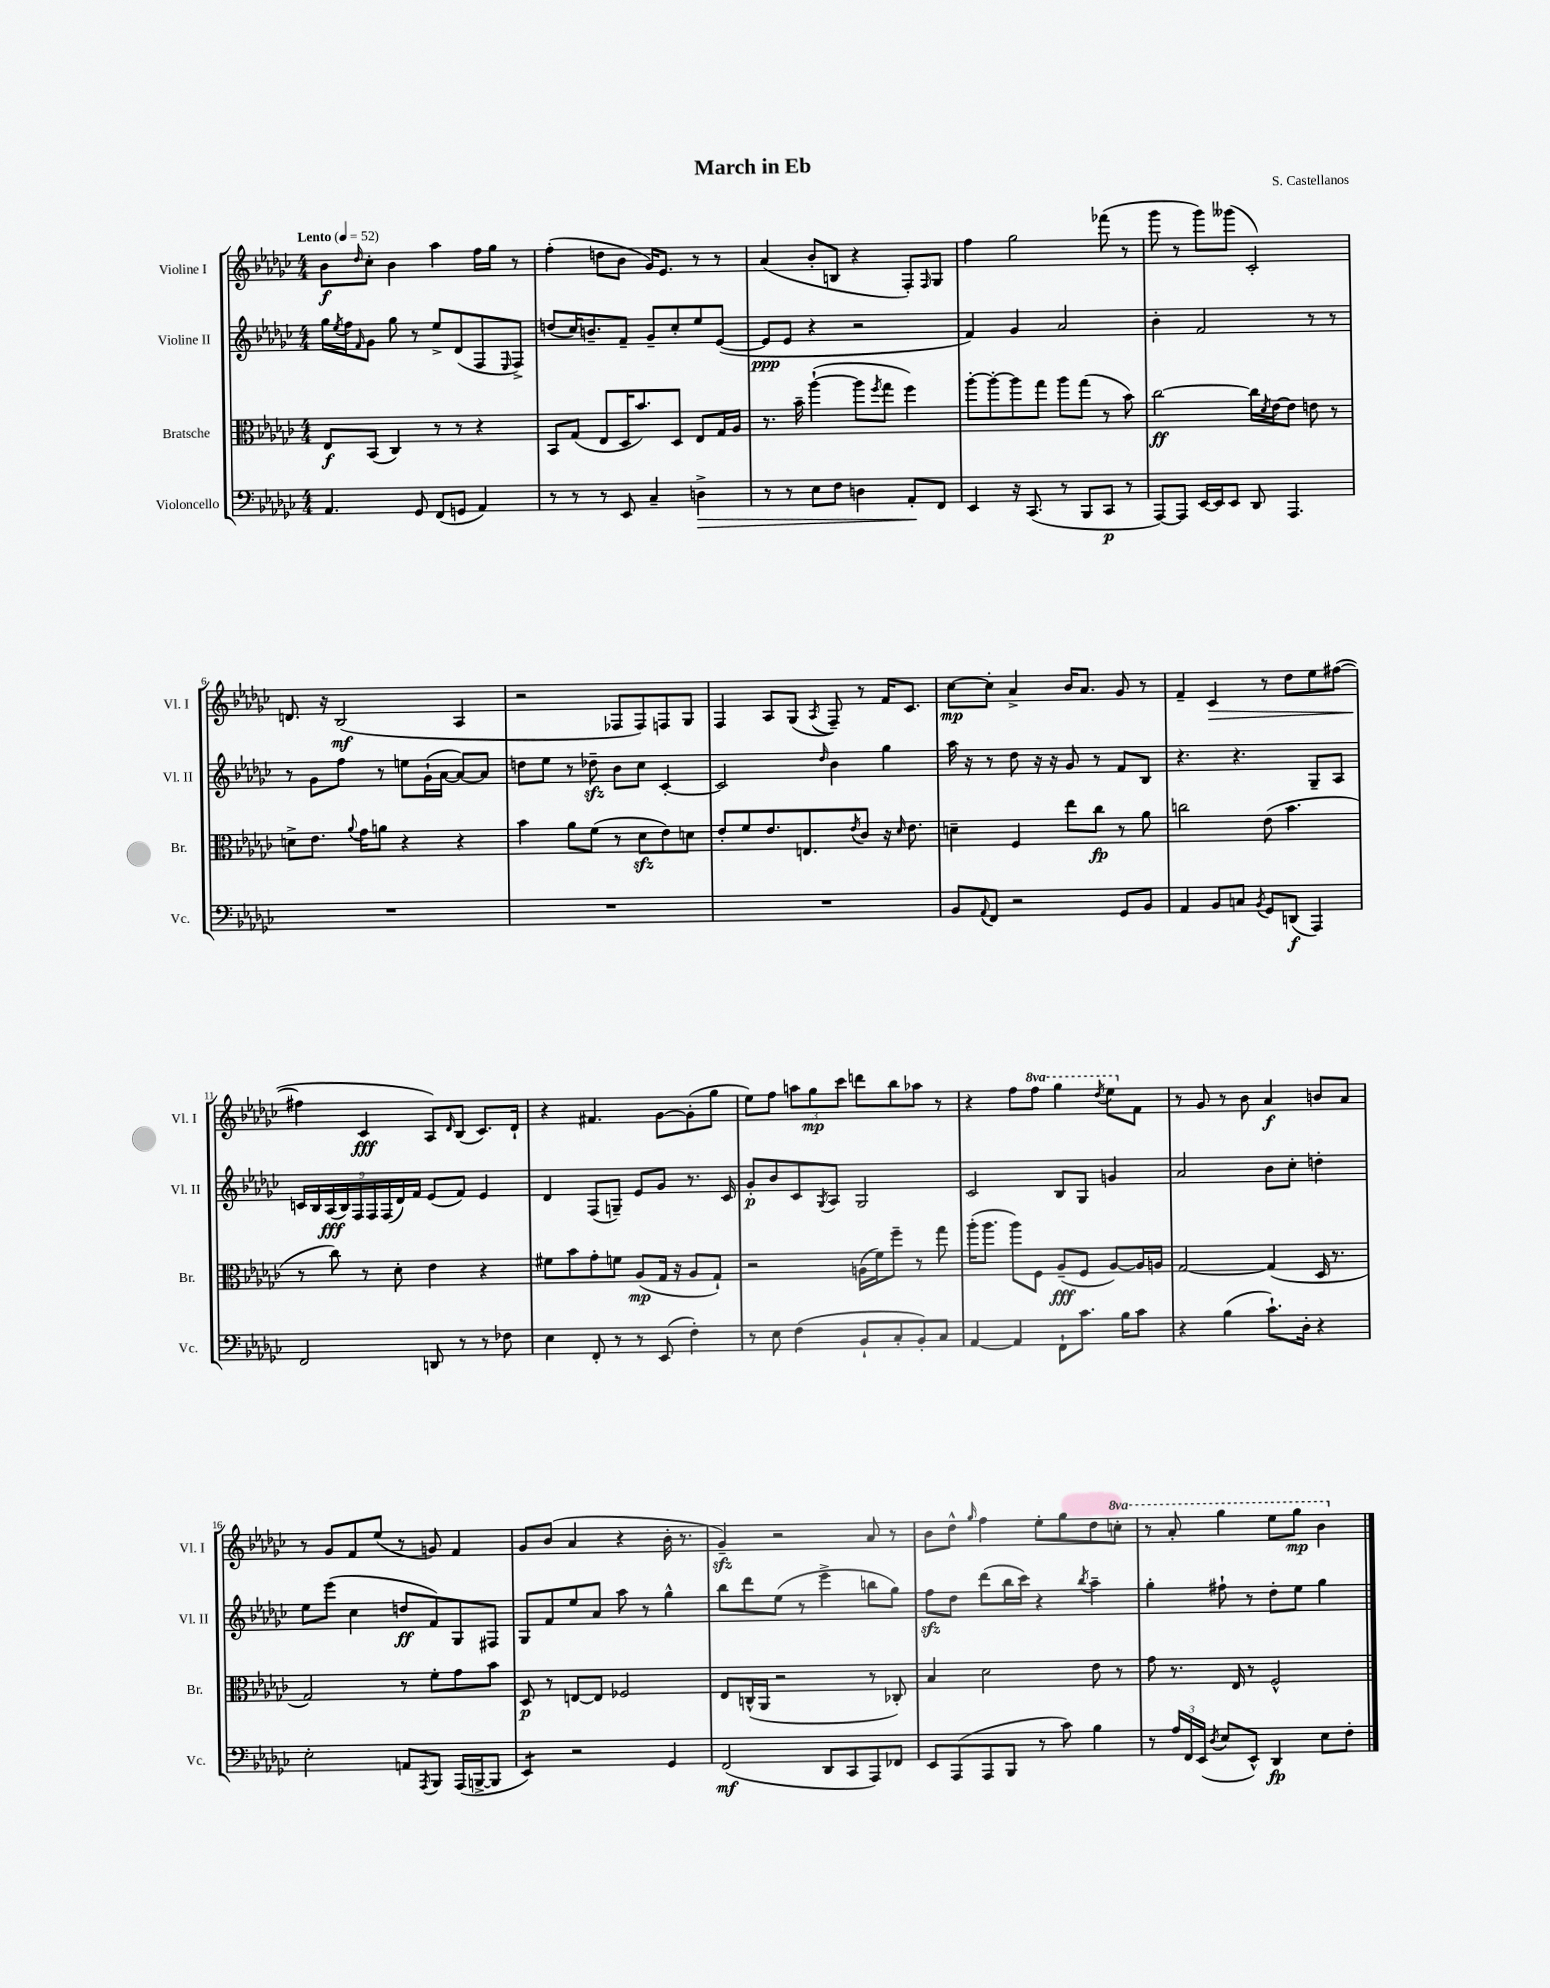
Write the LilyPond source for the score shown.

\header { title = "March in Eb" composer = "S. Castellanos" }
<<
\new StaffGroup <<
\new Staff = "s0" \with { instrumentName = "Violine I" shortInstrumentName = "Vl. I" } {
    \clef treble \key ges \major \numericTimeSignature \time 4/4 \set Staff.ottavationMarkups = #ottavation-simple-ordinals \tempo "Lento" 4 = 52
    bes'8\f \grace { des''16 } ces''8-. bes'4 aes''4 f''16 ges''16 r8 |
    f''4-.( d''8 bes'8 ges'16) ees'8. r8 r8 |
    aes'4( bes'8-. b8 r4 f8-.) \grace { f16 } ges8 |
    f''4 ges''2 fes'''8( r8 |
    ges'''8 r8 ges'''8) geses'''8( ces'2-.) |
    d'8. r16 bes2\mf( aes4 |
    r2 fes8 fes8) f8 ges8 |
    f4 aes8 ges8( \acciaccatura { aes8 } f8--) r8 f'16 ces'8. |
    ces''8~\mp ces''8-. aes'4-> bes'16 aes'8. ges'8 r8 |
    f'4-- ces'4\> r8 des''8 ees''8 fis''8~( |
    fis''4\! ces'4\fff aes8) \grace { des'16 } bes8( ces'8.) des'16-! |
    r4 fis'4. ges'8~ ges'8-.( ges''8 |
    ees''8) f''8 \tuplet 3/2 { a''8 ges''8\mp ces'''8 } d'''8 bes''8 aes''8 r8 |
    r4 f''8 \ottava #1 f'''8 ges'''4 \acciaccatura { des'''8 } ees'''8 \ottava #0 f'8 |
    r8 ges'8 r8 bes'8 aes'4\f b'8 aes'8 |
    r8 ges'8 f'8 ees''8( r8 g'8) f'4 |
    ges'8 bes'8( aes'4 r4 bes'16-. r8. |
    ges'4--\sfz) r2 aes'8 r8 |
    bes'8 des''8-^ \grace { ges''16 } f''4 ees''8-. ges''8 des''8 \ottava #1 c'''8-. |
    r8 aes''8-. ges'''4 ees'''8 ges'''8\mp bes''4 \ottava #0 \bar "|." |
}
\new Staff = "s1" \with { instrumentName = "Violine II" shortInstrumentName = "Vl. II" } {
    \clef treble \key ges \major \numericTimeSignature \time 4/4
    ges''16 \acciaccatura { ees''8 } f''16 \grace { f'16 } ges'8 ges''8 r8 ees''8-> des'8( f8 \grace { ees16 } f8->) |
    d''8( ces''16) b'8.-- f'8-- ges'8-- ces''8-. ees''8 ees'8~( |
    ees'8\ppp ees'8 r4 r2 |
    f'4) ges'4 aes'2 |
    bes'4-. f'2 r8 r8 |
    r8 ges'8 f''8 r8 e''8 ges'16-!( aes'16~ aes'8~) aes'8 |
    d''8 ees''8 r8 des''8--\sfz bes'8 ces''8 ces'4~-. |
    ces'2 \grace { des''16 } bes'4 ges''4 |
    aes''16 r16 r8 des''8 r16 r16 ges'8 r8 f'8 bes8 |
    r4. r4. ges8-- aes8 |
    \tuplet 9/8 { c'16 bes16 aes16\fff( bes16) f16 f16 f16( des'16) f'16 } ees'8( f'8) ees'4 |
    des'4 f8( g8--) ees'8 ges'8 r8. ces'16 |
    ges'8-.\p bes'8 ces'8 \acciaccatura { ges8 } aes8 ges2 |
    ces'2 bes8 ges8 g'4 |
    aes'2 bes'8 ces''8-. d''4-. |
    ees''8 ees'''8( ces''4 d''8\ff f'8) ges8 fis8 |
    ges8 f'8 ees''8 aes'8 aes''8 r8 ges''4-^ |
    bes''8 des'''8 ees''8( r8 ees'''4-> b''8 ges''8) |
    f''8\sfz des''8 des'''8( bes''16 ces'''16) r4 \acciaccatura { bes''8 } aes''4-- |
    ges''4-. fis''8-! r8 des''8-. ees''8 ges''4 \bar "|." |
}
\new Staff = "s2" \with { instrumentName = "Bratsche" shortInstrumentName = "Br." } {
    \clef alto \key ges \major \numericTimeSignature \time 4/4
    ees8\f bes,8( ces4) r8 r8 r4 |
    bes,8 ges8( ees8 des16 bes'8.) des8 ees8 ges16 aes16 |
    r8. bes'16-- aes''4~-!( aes''8 \acciaccatura { f''8 } ges''8 f''4) |
    aes''8~-. aes''8~-. aes''8 ges''8 aes''8 ges''8( r8 bes'8) |
    ces''2~\ff ces''16 \acciaccatura { des'8 } ees'16~ ees'8 e'8 r8 |
    d'8-> ees'8. \appoggiatura { aes'8 } ges'16 a'8 r4 r4 |
    bes'4 aes'8 f'8( r8 des'8\sfz ees'8) d'8 |
    ees'8-. f'8 ees'8. e8. \acciaccatura { ees'8 } ces'8 r16 \grace { des'16 } ees'8. |
    d'4-- f4 ees''8 ces''8\fp r8 aes'8 |
    c''2 ees'8( bes'4. |
    r8 ces''8) r8 des'8-. ees'4 r4 |
    fis'8 bes'8 ges'8-. f'8 aes8\mp( ges16 r16 aes8 ges8-!) |
    r2 a16( f'16) f''8-- r8 ges''8 |
    aes''16-.( aes''8. aes''8) f8 aes8--\fff( f8 aes8~) aes16 a16 |
    ges2~ ges4( des16 r8. |
    ges2) r8 f'8-. ges'8 bes'8 |
    des8\p r8 e8~ e8 fes2 |
    ees8 c16-^( aes,16 r2 r8 ces8-.) |
    bes4 des'2 ees'8 r8 |
    ges'8 r8. ees16 r8 f2-^ \bar "|." |
}
\new Staff = "s3" \with { instrumentName = "Violoncello" shortInstrumentName = "Vc." } {
    \clef bass \key ges \major \numericTimeSignature \time 4/4
    aes,4. ges,8 f,8( g,8 aes,4) |
    r8 r8 r8 ees,8 ces4-- d4->\> |
    r8 r8 ees8 f8 d4 aes,8-.\! f,8 |
    ees,4 r16 ces,8.( r8 bes,,8 ces,8\p r8 |
    aes,,8~) aes,,8 ees,16~ ees,16 ees,8 des,8 aes,,4. |
    R1 |
    R1 |
    R1 |
    bes,8 \appoggiatura { aes,8 } f,8 r2 ges,8 bes,8 |
    aes,4 bes,8 c8 \acciaccatura { bes,8 } ges,8 d,8\f( aes,,4) |
    f,2 d,8 r8 r8 fes8 |
    ees4 f,8-. r8 r8 ees,8( f4-.) |
    r8 ees8 f4( bes,8-! ces8-. bes,8-.) ces8 |
    aes,4~ aes,4 f,8-! ces'8. bes16 ces'8 |
    r4 bes4( ces'8.-!) des16-. r4 |
    ees2-. a,8 \acciaccatura { aes,,8 } bes,,8 aes,,16( b,,16~-> b,,8 |
    ees,4:8) r2 ges,4 |
    f,2\mf( des,8 ces,8 aes,,8) fes,8 |
    ees,8 aes,,8( aes,,8 bes,,8 r8 ces'8) bes4 |
    r8 \tuplet 3/2 { aes16 f,16 ees,16( } \acciaccatura { des8 } ees8 ees,8-^) des,4\fp ees8 f8-. \bar "|." |
}
>>
>>
